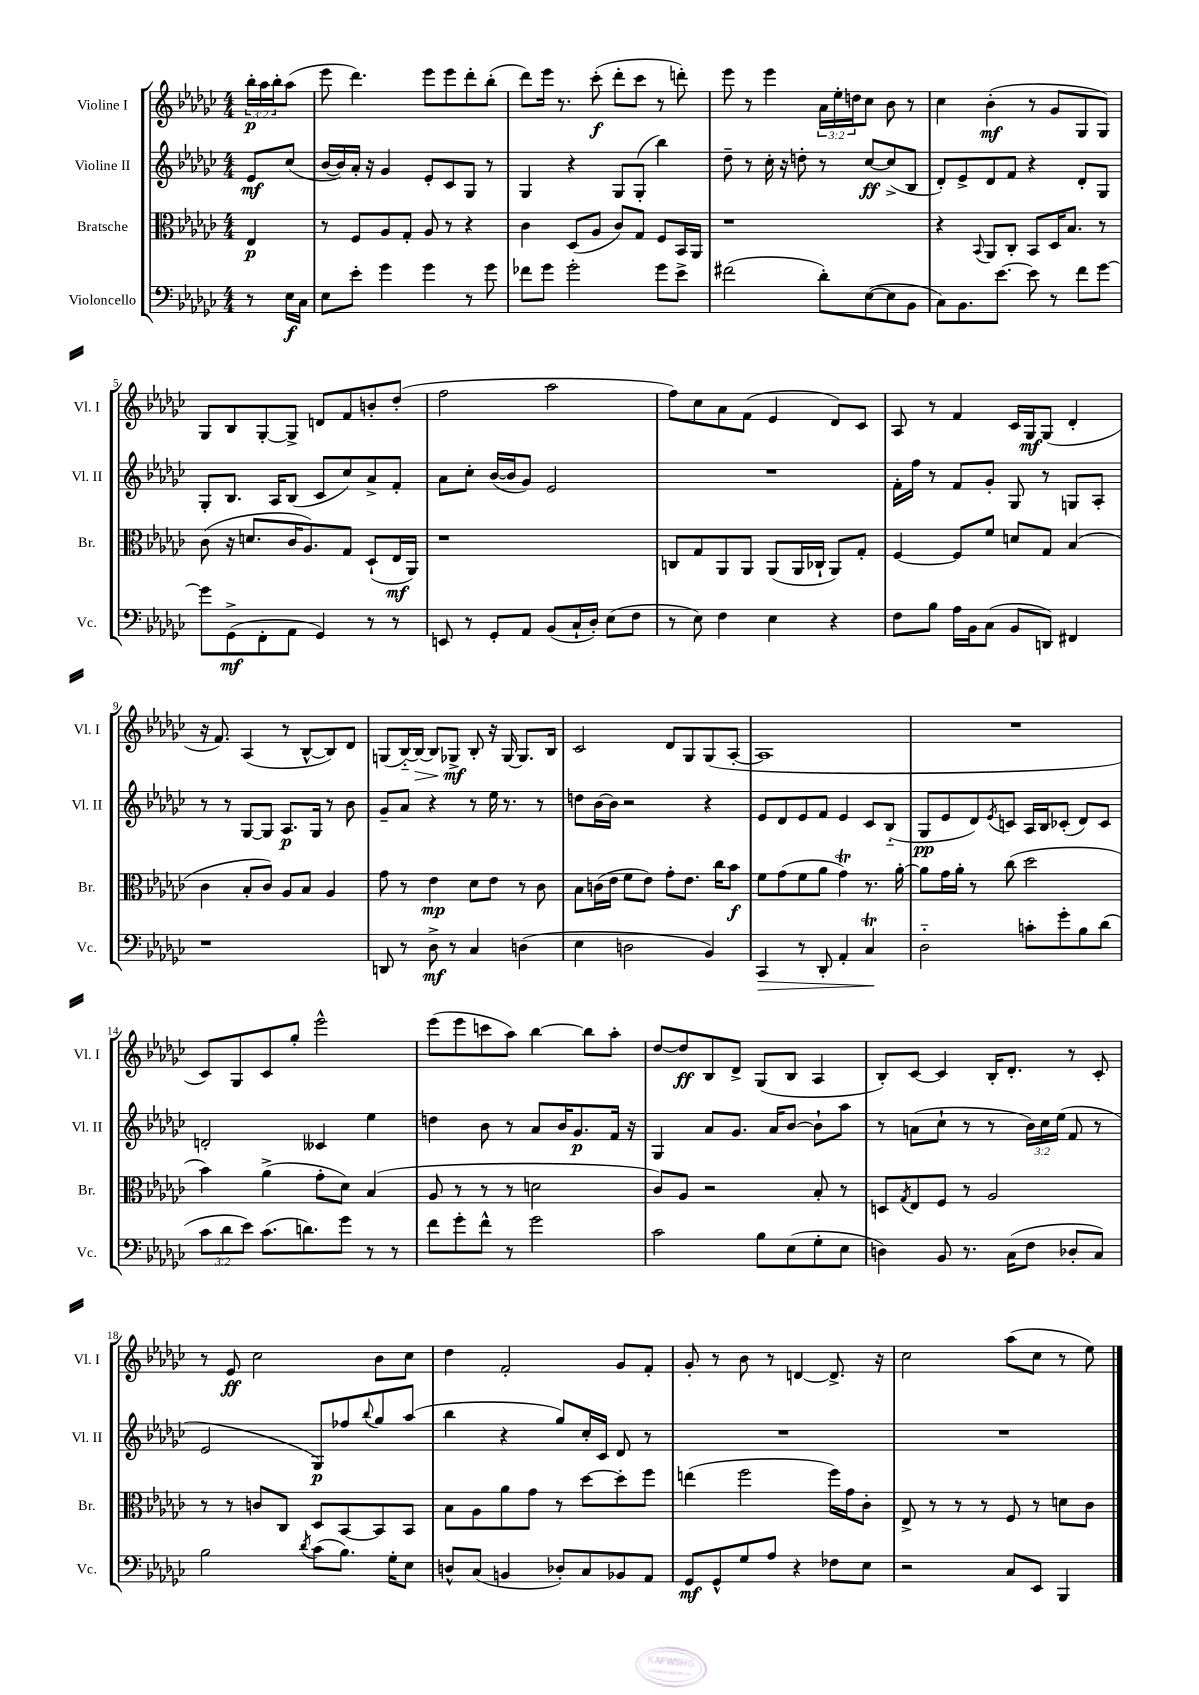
<<
\new StaffGroup <<
\new Staff = "s0" \with { instrumentName = "Violine I" shortInstrumentName = "Vl. I" } {
    \clef treble \key ges \major \numericTimeSignature \time 4/4 \override Staff.TupletNumber.text = #tuplet-number::calc-fraction-text \partial 4
    \tuplet 3/2 { bes''16-.\p aes''16 bes''16-. } aes''8( |
    ees'''8 des'''4.) ees'''8 ees'''8 des'''8-. bes''8-.( |
    des'''8) ees'''16 r8. ces'''8-.\f( des'''8-. ces'''8 r8 d'''8-.) |
    ees'''8 r8 ees'''4 \tuplet 3/2 { aes'16 ees''16-. d''16 } ces''8 bes'8 r8 |
    ces''4 bes'4-.\mf( r8 ges'8 ges8 ges8) |
    ges8 bes8 ges8~-. ges8-> d'8 f'8 b'8-. des''8-.( |
    f''2 aes''2 |
    f''8) ces''8 aes'8 f'8( ees'4 des'8) ces'8 |
    aes8 r8 f'4 ces'16 ges16\mf ges8( des'4-. |
    r16 f'8.) aes4( r8 bes8~-^ bes8) des'8 |
    g8( bes16~-_) bes16~\> bes8 ges8->\mf\! bes8-. r16 ges16~ ges8. bes16 |
    ces'2 des'8 ges8 ges8( aes8~-. |
    aes1 |
    R1 |
    ces'8) ges8 ces'8 ges''8-. ees'''2-^ |
    ees'''8( ees'''8 c'''8 aes''8) bes''4~ bes''8 aes''8-. |
    des''8~ des''8\ff bes8 des'8-> ges8( bes8 aes4 |
    bes8-.) ces'8~ ces'4 bes16-. des'8.-. r8 ces'8-. |
    r8 ees'8\ff ces''2 bes'8 ces''8 |
    des''4 f'2-. ges'8 f'8-. |
    ges'8-. r8 bes'8 r8 d'4~ d'8.-> r16 |
    ces''2 aes''8( ces''8 r8 ees''8) \bar "|." |
}
\new Staff = "s1" \with { instrumentName = "Violine II" shortInstrumentName = "Vl. II" } {
    \clef treble \key ges \major \numericTimeSignature \time 4/4 \override Staff.TupletNumber.text = #tuplet-number::calc-fraction-text \partial 4
    ees'8\mf ces''8( |
    bes'16~ bes'16) aes'16-. r16 ges'4 ees'8-. ces'8 ges8 r8 |
    ges4 r4 ges8 ges8-.( bes''4) |
    des''8-- r8 ces''16-. r16 d''8-. r8 ces''8~\ff ces''8->( bes8 |
    des'8-.) ees'8-> des'8 f'8 r4 des'8-. ges8 |
    ges8-. bes8. aes16 bes8( ces'8 ces''8) aes'8-> f'8-. |
    aes'8 ces''8-. bes'16~( bes'16 ges'8) ees'2 |
    R1 |
    f'16-. f''16 r8 f'8 ges'8-. ges8 r8 g8 aes8-. |
    r8 r8 ges8~ ges8 aes8.\p ges16 r8 bes'8 |
    ges'8-- aes'8 r4 r8 ees''16 r8. r8 |
    d''8 bes'16~ bes'16 r2 r4 |
    ees'8 des'8 ees'8 f'8 ees'4 ces'8 bes8-_( |
    ges8\pp ees'8 des'8) \acciaccatura { ees'8 } c'8 aes16 bes16 ces'8-.( des'8) ces'8 |
    d'2-. ceses'4 ees''4 |
    d''4 bes'8 r8 aes'8 bes'16 ges'8.\p f'16 r16 |
    ges4 aes'8 ges'8. aes'16 bes'8~ bes'8-! aes''8 |
    r8 a'8( ces''8-! r8 r8 \tuplet 3/2 { bes'16) ces''16 ees''16( } f'8 r8 |
    ees'2 ges8\p) fes''8 \appoggiatura { bes''8 } ges''8 aes''8( |
    bes''4 r4 ges''8) ces''16-. ces'16 des'8 r8 |
    R1 |
    R1 \bar "|." |
}
\new Staff = "s2" \with { instrumentName = "Bratsche" shortInstrumentName = "Br." } {
    \clef alto \key ges \major \numericTimeSignature \time 4/4 \partial 4
    ees4\p |
    r8 f8 aes8 ges8-. aes8 r8 r4 |
    ces'4 des8( aes8 ces'8) ges8 f8 bes,16 aes,16 |
    r1 |
    r4 \appoggiatura { bes,8 } aes,8 ces8-. bes,8 des16 bes8. r8 |
    ces'8( r16 d'8. ces'16 aes8.) ges8 des8-!( ees16\mf aes,16) |
    r1 |
    c8 ges8 aes,8 aes,8 aes,8( aes,16 ces16-! aes,8) ges8-. |
    f4~ f8 f'8 d'8 ges8 bes4( |
    ces'4 bes8-. ces'8) aes8 bes8 aes4 |
    ges'8 r8 ees'4\mp des'8 ees'8 r8 ces'8 |
    bes8 c'16( ees'16 f'8 ees'8) ges'8-. ees'8. ces''16 bes'8\f |
    f'8 ges'8( f'8 aes'8 ges'4\trill) r8. aes'16~-. |
    aes'8 ges'16 aes'16-. r8 ces''8( des''2 |
    bes'4) aes'4->( ges'8-. des'8) bes4( |
    aes8 r8 r8 r8 d'2 |
    ces'8) aes8 r2 bes8-. r8 |
    d8 \acciaccatura { ges8 } ees8 f8 r8 aes2 |
    r8 r8 c'8 ces8 des8 bes,8~ bes,8 bes,8 |
    bes8 aes8 aes'8 ges'8 r8 des''8~ des''8-. f''8 |
    e''4( f''2 f''16) ges'16 ces'8-. |
    ees8-> r8 r8 r8 f8 r8 d'8 ces'8 \bar "|." |
}
\new Staff = "s3" \with { instrumentName = "Violoncello" shortInstrumentName = "Vc." } {
    \clef bass \key ges \major \numericTimeSignature \time 4/4 \override Staff.TupletNumber.text = #tuplet-number::calc-fraction-text \partial 4
    r8 ees16\f ces16 |
    ees8 ees'8-. ges'4 ges'4 r8 ges'8 |
    fes'8 ges'8 ges'2-. ges'8 ees'8-> |
    fis'2( des'8-.) ees8~( ees8 bes,8 |
    ces8) bes,8. ees'8.~ ees'8 r8 f'8 ges'8~ |
    ges'8 ges,8->\mf( f,8-. aes,8 ges,4) r8 r8 |
    e,8 r8 ges,8-. aes,8 bes,8( ces16-! des16-.) ees8( f8 |
    r8 ees8) f4 ees4 r4 |
    f8 bes8 aes16 bes,16 ces8( bes,8 d,8) fis,4 |
    r1 |
    d,8 r8 des8->\mf r8 ces4 d4( |
    ees4 d2 bes,4) |
    ces,4\> r8 des,8-. aes,4-. ces4\trill\! |
    des2-_ c'8-. ges'8-. bes8 des'8( |
    \tuplet 3/2 { ces'8 des'8 ees'8) } ces'8.( d'8.) ges'8 r8 r8 |
    f'8 ges'8-. f'8-^ r8 ges'2 |
    ces'2 bes8 ees8( ges8-. ees8 |
    d4) bes,8 r8. ces16( f8 des8-. ces8) |
    bes2 \acciaccatura { des'8 } ces'8( bes8.) ges16-. ees8 |
    d8-^ ces8( b,4 des8-.) ces8 bes,8 aes,8 |
    ges,8\mf ges,8-^ ges8 aes8 r4 fes8 ees8 |
    r2 ces8 ees,8 bes,,4 \bar "|." |
}
>>
>>
